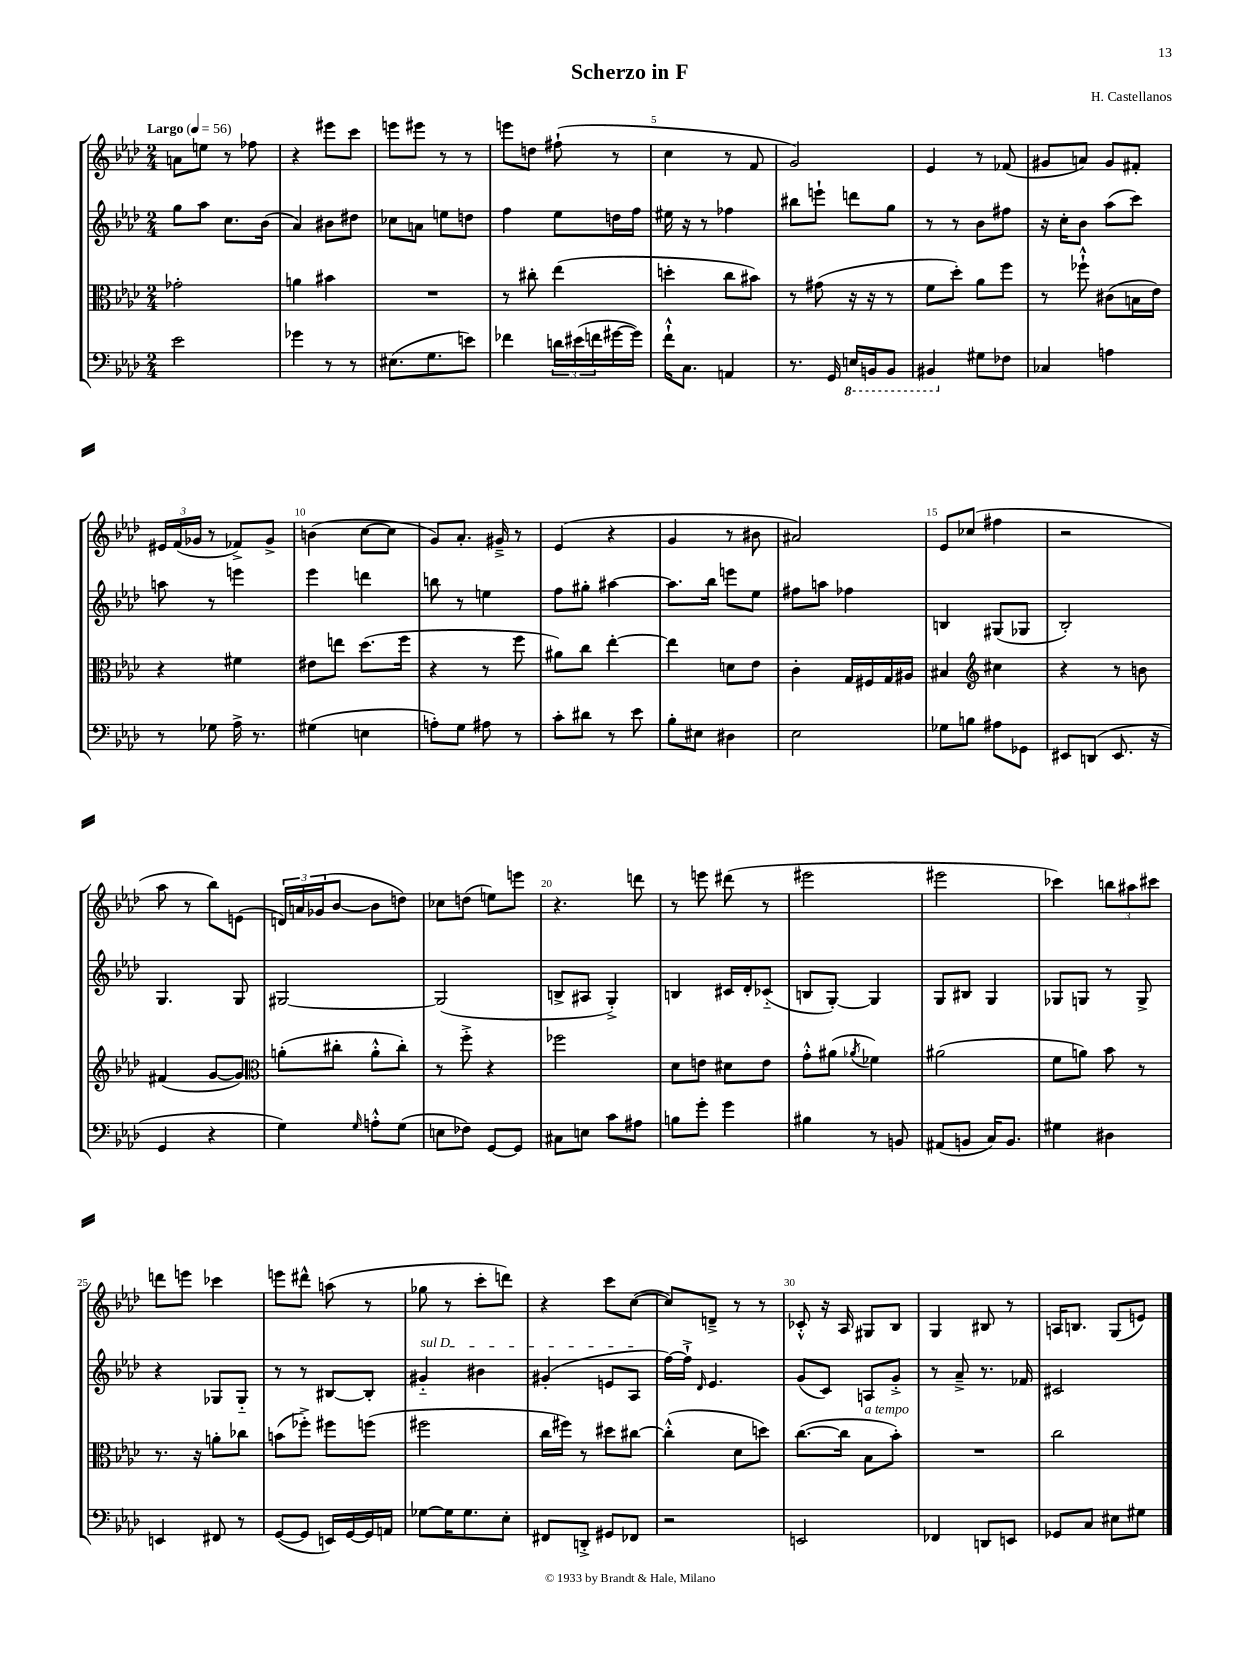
\header { title = "Scherzo in F" composer = "H. Castellanos" }
<<
\new StaffGroup <<
\new Staff = "s0" {
    \clef treble \key aes \major \numericTimeSignature \time 2/4 \tempo "Largo" 4 = 56
    a'8 e''8 r8 fes''8 |
    r4 eis'''8 c'''8 |
    e'''8 eis'''8 r8 r8 |
    e'''8 d''8 fis''8-!( r8 |
    c''4 r8 f'8 |
    g'2) |
    ees'4 r8 fes'8( |
    gis'8 a'8) gis'8 fis'8-. |
    \tuplet 3/2 { eis'16 f'16( ges'16 } r8 fes'8->) ges'8-> |
    b'4( c''8~ c''8 |
    g'8) aes'8.-. gis'16---> r8 |
    ees'4( r4 |
    g'4 r8 bis'8 |
    ais'2) |
    ees'8 ces''8( fis''4 |
    r2 |
    aes''8 r8 bes''8) e'8( |
    \tuplet 3/2 { d'16) a'16 ges'16( } bes'8~ bes'8 d''8) |
    ces''8 d''8( e''8) e'''8 |
    r4. d'''8 |
    r8 e'''8 dis'''8( r8 |
    eis'''2 |
    eis'''2 |
    ces'''4) \tuplet 3/2 { b''8 ais''8 cis'''8 } |
    d'''8 e'''8 ces'''4 |
    e'''8 dis'''8-^ a''8( r8 |
    ges''8 r8 c'''8-. d'''8) |
    r4 c'''8 c''8~( |
    c''8) d'8---> r8 r8 |
    ces'8-.-^ r16 aes16 gis8 bes8 |
    g4 bis8 r8 |
    a16 b8. g8( e'8) \bar "|." |
}
\new Staff = "s1" {
    \clef treble \key aes \major \numericTimeSignature \time 2/4
    g''8 aes''8 c''8. bes'16( |
    aes'4) bis'8 dis''8 |
    ces''8 a'8 e''8 d''8 |
    f''4 ees''8 d''16 f''16 |
    eis''16 r16 r8 fes''4 |
    bis''8 e'''8-! d'''8 g''8 |
    r8 r8 bes'8 fis''8 |
    r16 c''16-. bes'8 aes''8( c'''8) |
    a''8 r8 e'''4 |
    ees'''4 d'''4 |
    b''8 r8 e''4 |
    f''8 gis''8-. ais''4~ |
    ais''8. bes''16 e'''8 ees''8 |
    fis''8 a''8 fes''4 |
    b4 gis8( ges8 |
    bes2-.) |
    g4. g8 |
    gis2~ |
    gis2( |
    b8-> ais8 g4-.->) |
    b4 cis'16 des'16-. ces'8-_( |
    b8 g8~-.) g4 |
    g8 bis8 g4 |
    ges8 g8 r8 g8-> |
    r4 ges8 ges8-_ |
    r8 r8 bis8~ bis8-. |
    \once \override TextSpanner.bound-details.left.text = \markup { \italic "sul D" } gis'4-_\startTextSpan bis'4 |
    gis'4-.( e'8 aes8\stopTextSpan |
    f''16~) f''16-!-> \grace { des'16 } ees'4. |
    g'8( c'8) a8 g'8-.-> |
    r8 aes'8---> r8. fes'16 |
    cis'2 \bar "|." |
}
\new Staff = "s2" {
    \clef alto \key aes \major \numericTimeSignature \time 2/4
    ges'2-. |
    a'4 bis'4 |
    R2 |
    r8 cis''8-. ees''4( |
    d''4-. c''8 bis'8) |
    r8 gis'8( r16 r16 r8 |
    f'8 des''8-.) aes'8 f''8 |
    r8 fes''8-!-^ cis'8( b16 ees'16) |
    r4 fis'4 |
    eis'8 e''8 des''8.( f''16 |
    r4 r8 f''8 |
    ais'8) c''8 ees''4~-. |
    ees''4 d'8 ees'8 |
    c'4-. g16 fis16 g16 ais16 |
    bis4 \clef treble cis''4 |
    r4 r8 b'8 |
    fis'4( g'8~ g'8) |
    \clef alto a'8-.( cis''8-. a'8-.-^ cis''8-.) |
    r8 f''8-.-> r4 |
    fes''2 |
    des'8 e'8 dis'8 e'8 |
    g'8-.-^ ais'8( \acciaccatura { aes'8 } fes'4) |
    ais'2( |
    f'8 a'8) bes'8 r8 |
    r8. r16 a'8-. ces''8 |
    b'8( fes''8-.->) fis''8 f''8( |
    fis''2 |
    c''16 fis''16) r8 dis''8 cis''8~ |
    cis''4-.-^( des'8 d''8) |
    c''8.~( c''16 bes8^\markup { \italic "a tempo" } bes'8-.) |
    R2 |
    c''2 \bar "|." |
}
\new Staff = "s3" {
    \clef bass \key aes \major \numericTimeSignature \time 2/4
    ees'2 |
    ges'4 r8 r8 |
    eis8.( g8. e'8) |
    fes'4 \tuplet 3/2 { d'16 eis'16( f'16 } gis'16~ gis'16) |
    f'16-!-^ c8. a,4 |
    r8. g,16 \ottava #-1 e,16 b,,16 b,,8 |
    bis,,4 \ottava #0 gis8 fes8 |
    ces4 a4 |
    r8 ges8 aes16-> r8. |
    gis4( e4 |
    a8-.) g8 ais8 r8 |
    c'8-. dis'8 r8 ees'8 |
    bes8-. eis8 dis4 |
    ees2 |
    ges8 b8 ais8 ges,8 |
    eis,8 d,8( eis,8. r16 |
    g,4 r4 |
    g4) \grace { g16 } a8-.-^ g8( |
    e8 fes8) g,8~ g,8 |
    cis8 e8 c'8 ais8 |
    b8 g'8-. g'4 |
    bis4 r8 b,8 |
    ais,8( b,8 c16) b,8. |
    gis4 dis4 |
    e,4 fis,8 r8 |
    g,8~( g,8 e,16) g,16~ g,16 a,16 |
    ges8~ ges16 ges8. ees8-. |
    fis,8 d,8-.-> gis,8 fes,8 |
    r2 |
    e,2 |
    fes,4 d,8 e,8 |
    ges,8 c8 eis8 gis8 \bar "|." |
}
>>
>>
\layout { \context { \Score \override BarNumber.break-visibility = ##(#f #t #t) barNumberVisibility = #(every-nth-bar-number-visible 5) } }
